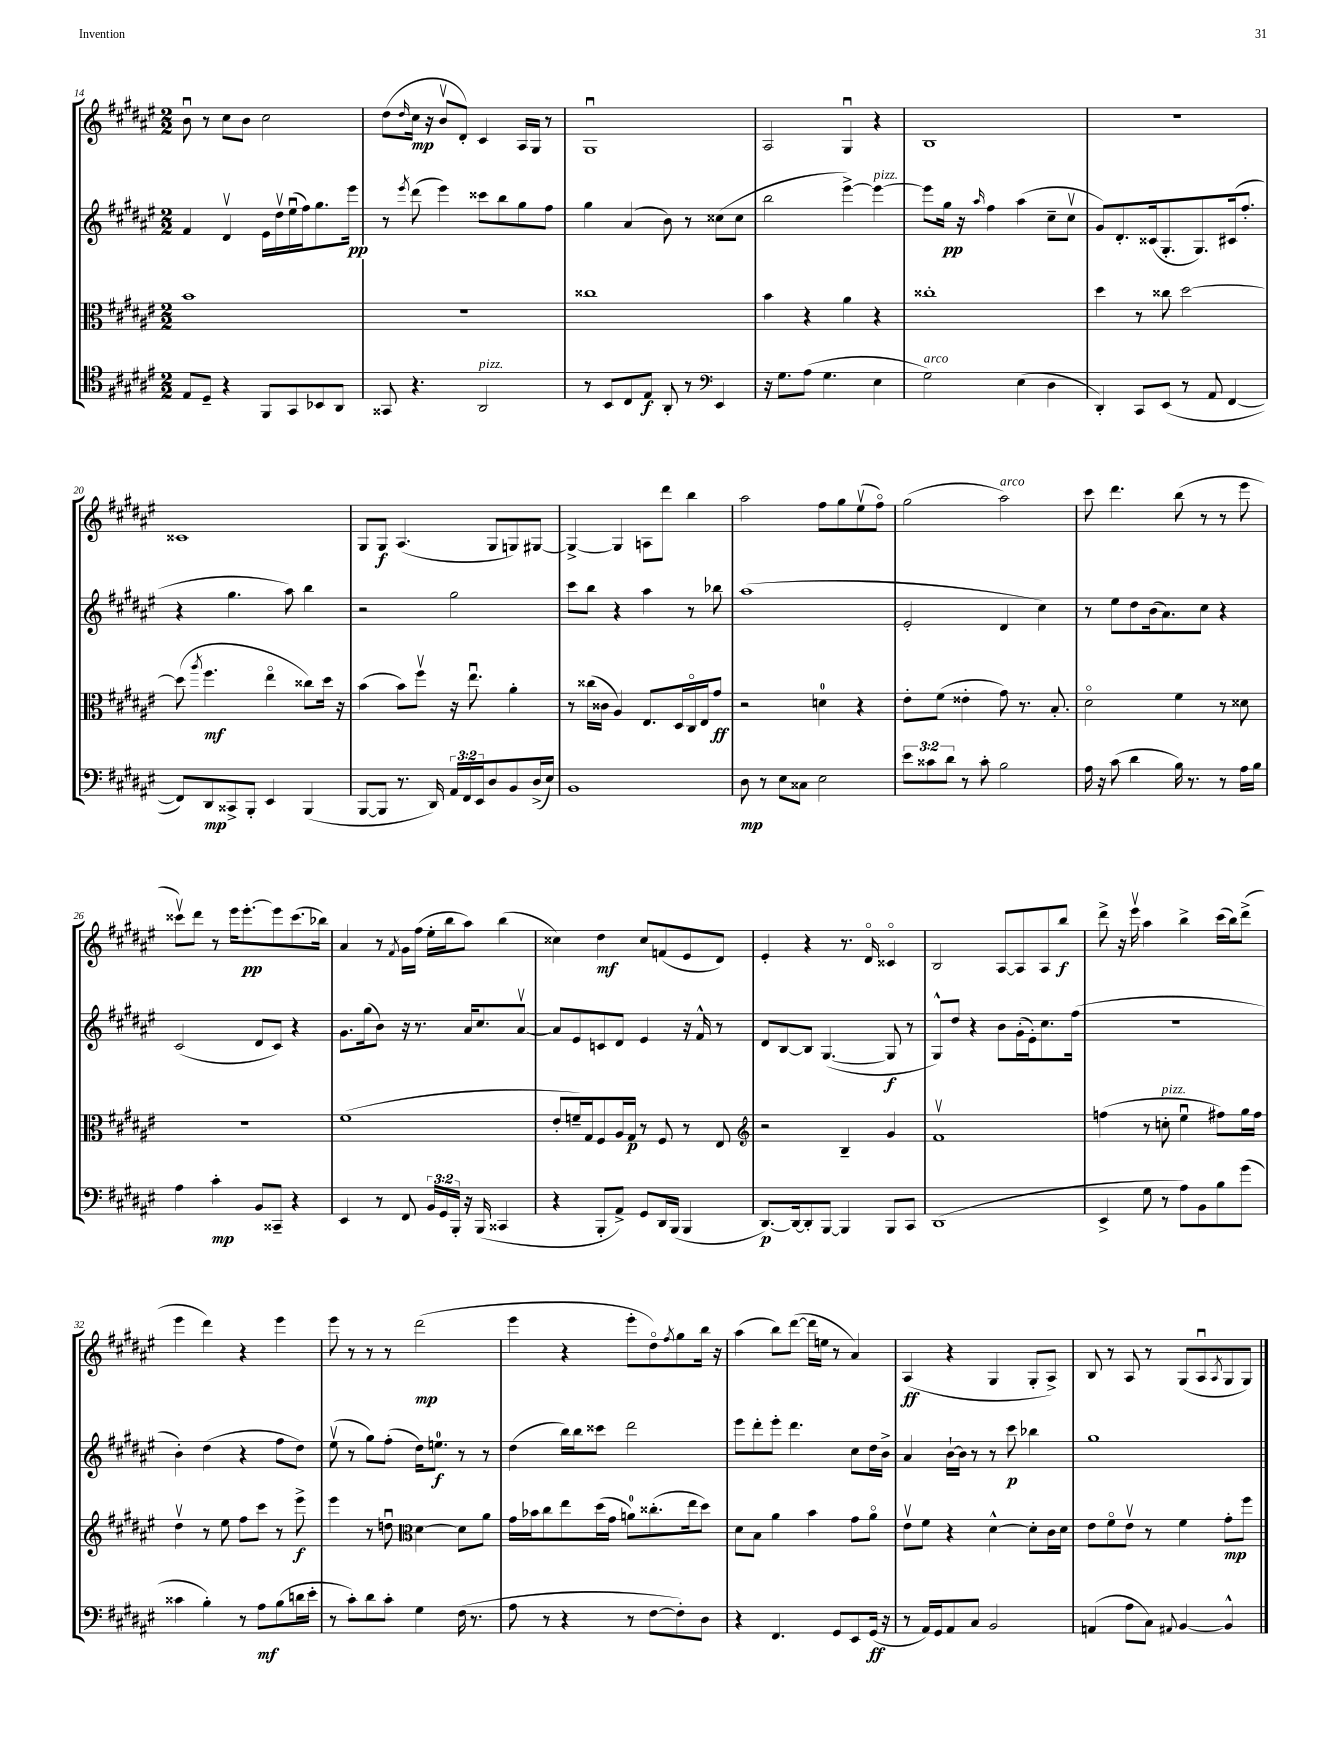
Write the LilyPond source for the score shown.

<<
\new StaffGroup <<
\new Staff = "s0" {
    \clef treble \key fis \major \numericTimeSignature \time 2/2
    b'8\downbow r8 cis''8 b'8 cis''2 |
    dis''8( \grace { dis''16 } cis''16\mp r16 b'8\upbow dis'8-.) cis'4 ais16 gis16 r8 |
    gis1\downbow |
    ais2 gis4\downbow r4 |
    b1 |
    r1 |
    cisis'1 |
    gis8 gis8\f ais4.( gis8 g8) gis8~ |
    gis4~-> gis4 a8 dis'''8 b''4 |
    ais''2 fis''8 gis''8 eis''8\upbow( fis''8\flageolet) |
    gis''2( ais''2^\markup { \italic "arco" }) |
    cis'''8 dis'''4. b''8( r8 r8 eis'''8 |
    cisis'''8\upbow) dis'''8 r8 eis'''16 eis'''8.~-.\pp eis'''8 cisis'''8.( bes''16) |
    ais'4 r8 \acciaccatura { fis'8 } gis'16 fis''16( eis''16-. b''16 ais''8) b''4( |
    cisis''4) dis''4\mf cisis''8 f'8( eis'8 dis'8) |
    eis'4-. r4 r8. dis'16\flageolet cisis'4\flageolet |
    b2 ais8~ ais8 ais8 b''8\f |
    dis'''8-> r16 eis'''16\upbow ais''4 b''4-> cis'''16( b''16) dis'''8->( |
    eis'''4 dis'''4) r4 eis'''4 |
    eis'''8 r8 r8 r8 dis'''2\mp( |
    eis'''4 r4 eis'''8-. dis''8\flageolet) \acciaccatura { fis''8 } gis''8 b''16 r16 |
    ais''4( b''8) dis'''8~( dis'''16 e''16 r8 ais'4) |
    ais4\ff( r4 gis4 gis8-. ais8->) |
    b8 r8 ais8 r8 gis8( ais8\downbow \acciaccatura { ais8 } gis8 gis8) \bar "|." |
}
\new Staff = "s1" {
    \clef treble \key fis \major \numericTimeSignature \time 2/2
    fis'4 dis'4\upbow eis'16 dis''16\upbow eis''16\downbow( fis''16) gis''8. eis'''16\pp |
    r8 \acciaccatura { eis'''8 } dis'''8( eis'''4) cisis'''8 b''8 gis''8 fis''8 |
    gis''4 ais'4( b'8) r8 cisis''8( cisis''8 |
    b''2 eis'''4~->) eis'''4~^\markup { \italic "pizz." } |
    eis'''8 gis''16\pp r16 \grace { ais''16 } fis''4 ais''4( cis''8-- cis''8\upbow |
    gis'8) dis'8.-. cisis'16( gis8.-. gis8.) cis'16( fis''8.-. |
    r4 gis''4. ais''8) b''4 |
    r2 gis''2 |
    cis'''8 b''8 r4 ais''4 r8 bes''8 |
    ais''1( |
    eis'2-. dis'4 cis''4) |
    r8 eis''8 dis''8 b'16( ais'8.) cis''8 r4 |
    cis'2( dis'8 cis'8) r4 |
    gis'8. gis''16( b'8) r16 r8. ais'16 cis''8. ais'8~\upbow |
    ais'8 eis'8 c'8 dis'8 eis'4 r16 fis'16-^ r8 |
    dis'8 b8~ b8 gis4.~( gis8\f r8 |
    gis8-^) dis''8 r4 b'8 gis'16-.( eis'16-.) cis''8. fis''16( |
    R1 |
    b'4-.) dis''4( r4 fis''8 dis''8) |
    eis''8\upbow( r8 gis''8) fis''8-.( dis''16) e''8.-0\f r8 r8 |
    dis''4( b''16) b''16 cisis'''8 dis'''2 |
    eis'''8 dis'''8-. eis'''8-. dis'''4. cis''8 dis''16 b'16-> |
    ais'4 b'16~-! b'16 r8 r8 cis'''8\p bes''4 |
    gis''1 \bar "|." |
}
\new Staff = "s2" {
    \clef alto \key fis \major \numericTimeSignature \time 2/2
    b'1 |
    R1 |
    cisis''1 |
    b'4 r4 ais'4 r4 |
    cisis''1-. |
    dis''4 r8 cisis''8 dis''2~ |
    dis''8( \acciaccatura { ais''8 } fis''4.\mf eis''4\flageolet cisis''8) dis''16 r16 |
    b'4( b'8) fis''8\upbow r16 eis''8.\downbow ais'4-. |
    r8 cisis''16( cisis'16 ais4) eis8. dis16 cis16\flageolet eis16 gis'8\ff |
    r2 d'4-0 r4 |
    eis'8-. fis'8( eisis'4-. gis'8) r8. b8.-. |
    dis'2\flageolet fis'4 r8 disis'8 |
    r1 |
    fis'1( |
    eis'8-. f'16--) gis16 fis8 ais16 gis16\p r8 fis8 r8 eis8 |
    \clef treble r2 b4-- gis'4 |
    fis'1\upbow |
    f''4( r8 c''8-.^\markup { \italic "pizz." } eis''4\downbow fis''8) gis''16 fis''16 |
    dis''4\upbow r8 eis''8 fis''8 cis'''8 r8 eis'''8->\f |
    eis'''4 r8 d''8\downbow \clef alto dis'4~ dis'8 ais'8 |
    gis'16 bes'16 cis''8 eis''8 dis''16( gis'16 a'8-0) cisis''8.-.( eis''16 dis''8) |
    dis'8 b8 ais'4 b'4 gis'8 ais'8\flageolet |
    eis'8\upbow fis'8 r4 dis'4~-^ dis'8-. cis'16 dis'16 |
    eis'8 fis'8\flageolet eis'8\upbow r8 fis'4 gis'8-.\mp fis''8 \bar "|." |
}
\new Staff = "s3" {
    \clef tenor \key fis \major \numericTimeSignature \time 2/2 \override Staff.TupletNumber.text = #tuplet-number::calc-fraction-text
    eis8 dis8-- r4 fis,8 gis,8 bes,8 ais,8 |
    gisis,8 r4. ais,2^\markup { \italic "pizz." } |
    r8 b,8 cis8 eis8\f ais,8-. r8 \clef bass eis,4 |
    r16 gis8. ais8( gis4. eis4 |
    gis2^\markup { \italic "arco" }) eis4( dis4 |
    dis,4-.) cis,8 eis,8( r8 ais,8 fis,4~ |
    fis,8) dis,8\mp cisis,8-> b,,8-. eis,4 b,,4( |
    b,,8~ b,,8 r8. dis,16) \tuplet 3/2 { ais,16 fis,16 eis,16 } dis8 b,8 dis16->( eis16) |
    b,1 |
    dis8\mp r8 eis8 cisis8 eis2 |
    \tuplet 3/2 { eis'8 cisis'8 dis'8 } r8 cisis'8-. b2 |
    ais16 r16 cis'8( dis'4 b16) r8. r8 ais16 b16 |
    ais4 cis'4-.\mp b,8 cisis,8-- r4 |
    eis,4 r8 fis,8 \tuplet 3/2 { b,16 gis,16 b,,16-. } r16 b,,16( cisis,4 |
    r4 b,,8-. ais,8->) gis,8 dis,16 b,,16( b,,4 |
    dis,8.~\p) dis,16~ dis,8-. b,,8~ b,,4 b,,8 cis,8 |
    dis,1( |
    eis,4-> gis8 r8 ais8) b,8 b8 gis'8( |
    cisis'4 b4-.) r8 ais8\mf b8( d'16 eis'16-. |
    r8 cis'8-.) dis'8 cis'8-. gis4 fis16( r8. |
    ais8 r8 r4 r8 fis8~ fis8-.) dis8 |
    r4 fis,4. gis,8 eis,8 gis,16\ff( r16 |
    r8 ais,16) gis,16 ais,8 cis8 b,2 |
    a,4( ais8 cis8) \appoggiatura { ais,8 } b,4~ b,4-^ \bar "|." |
}
>>
>>
\layout { \context { \Score currentBarNumber = #14 } }
